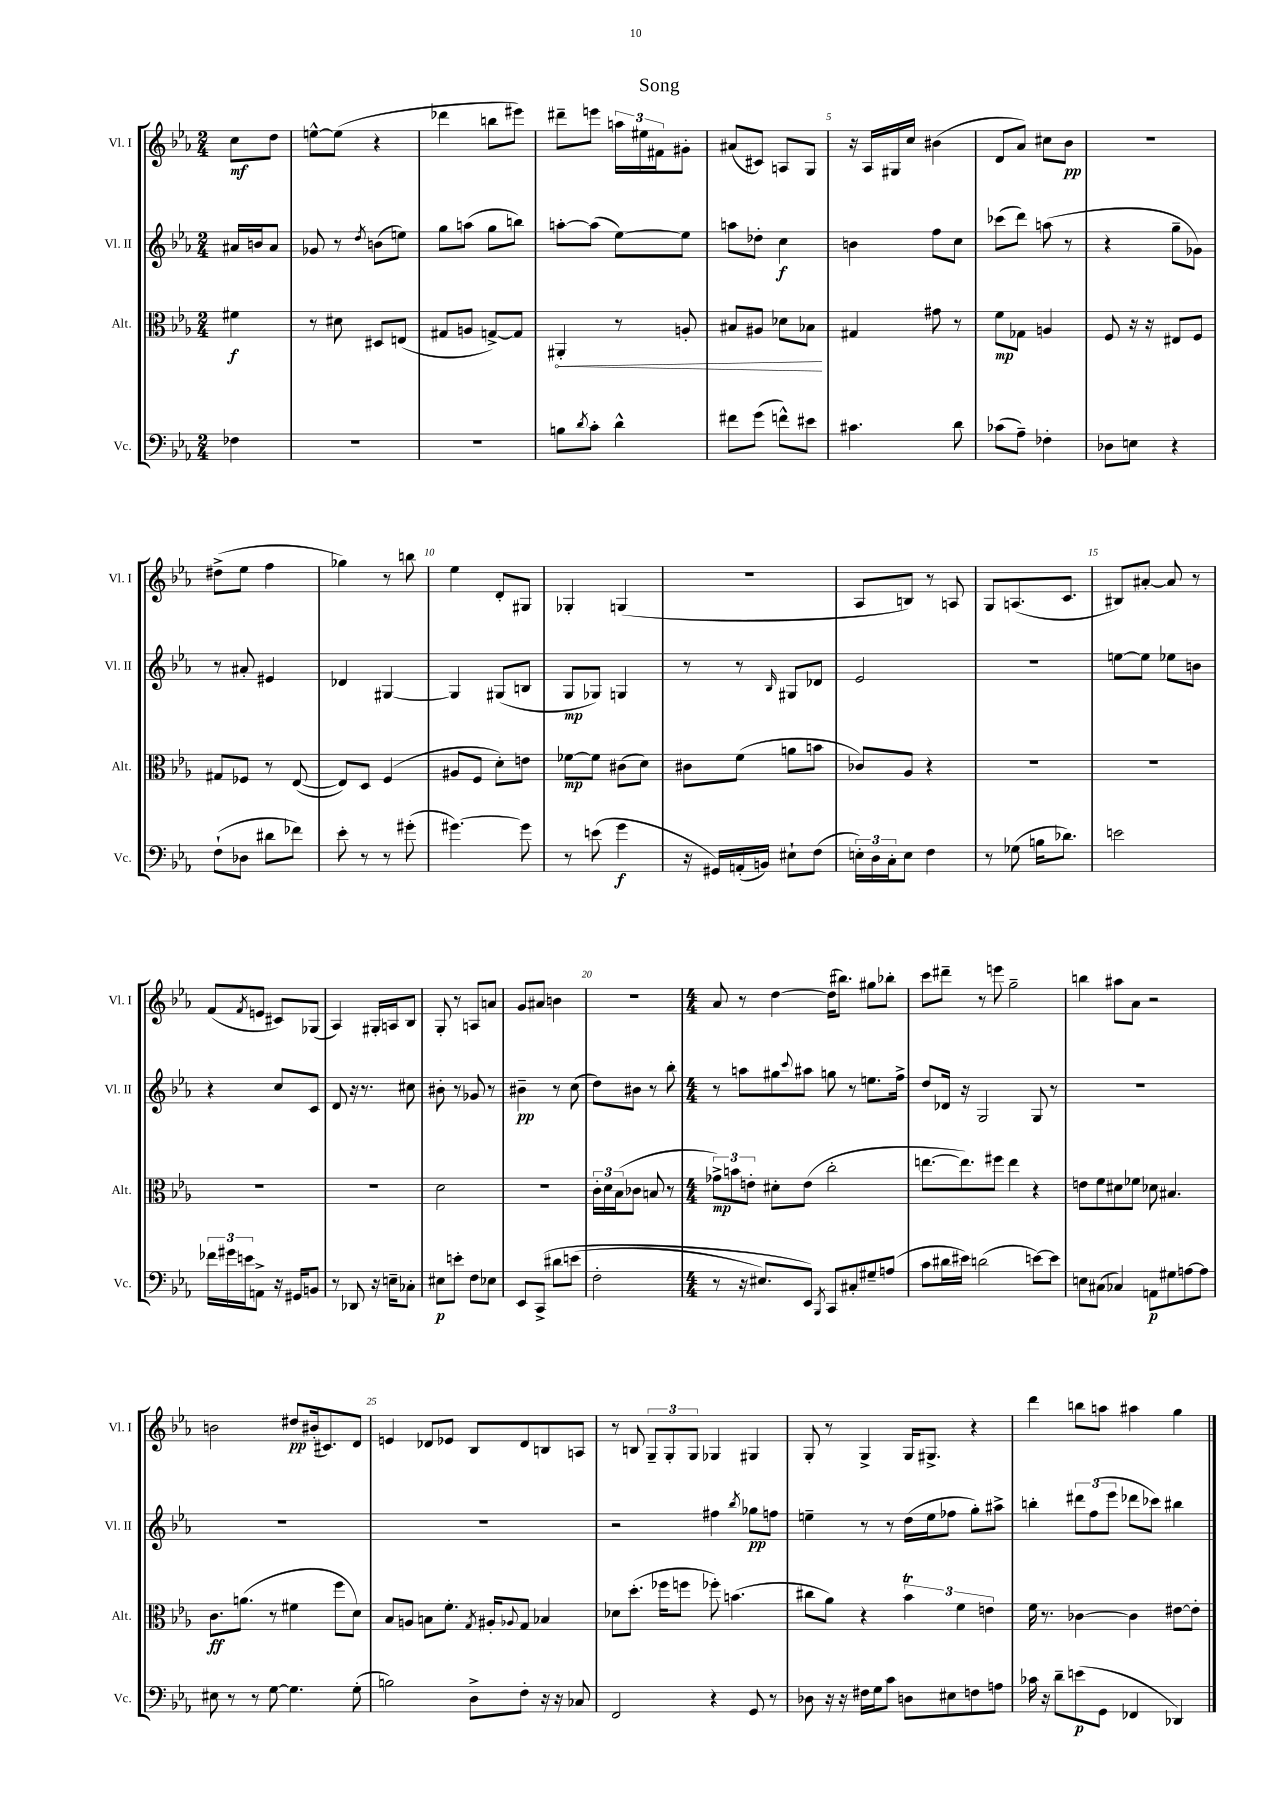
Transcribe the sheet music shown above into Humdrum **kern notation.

**kern	**kern	**kern	**kern
*staff4	*staff3	*staff2	*staff1
*clefF4	*clefC3	*clefG2	*clefG2
*k[b-e-a-]	*k[b-e-a-]	*k[b-e-a-]	*k[b-e-a-]
*M2/4	*M2/4	*M2/4	*M2/4
4F-\	4f#\	16a#/LL	8cc\L
.	.	16b/J	.
.	.	8a#/J	8dd\J
=	=	=	=
2r	8r	8g-/	[8ee^^\L
.	8d#\	8r	(8ee\]J
.	.	8qdd/	.
.	8D#/L	(8b\L	4r
.	(8E/J	8ee\J)	.
=	=	=	=
2r	8G#/L	8gg\L	4ddd-\
.	8A/J	(8aa\J	.
.	[8G^/L)	8gg\L	8bb\L
.	8G/]J	8bb\J)	8eee#\J)
=	=	=	=
8B\L	4AA#'/	[8aa'\L	8ddd#~\L
8qd/	.	.	.
8c'\J	.	(8aa\]J	8eee\J
4d^^\	8r	[8ee-\L)	24aa\LL
.	.	.	24ee#\
.	.	.	24f#\J
.	8A'/	8ee-\]J	8g#'\J
=	=	=	=
8f#\L	8B#/L	8aa\L	(8a#/L
(8g\J	8A#/J	8dd-'\J	8c#/J)
8f^^\L)	8d-\L	4cc\	8A/L
8e#\J	8B-\J	.	8G/J
=	=	=	=
4.c#\	4G#/	4b\	16r
.	.	.	16A-/LL
.	.	.	16G#/
.	.	.	16cc/JJ
.	8g#\	8ff\L	(4b#\
8d\	8r	8cc\J	.
=	=	=	=
(8c-\L	8f\L	(8ccc-\L	8d/L
8A-~\J)	8G-\J	8ddd\J)	8a-/J)
4F-'\	4A/	(8aa\	8cc#\L
.	.	8r	8b-\J
=	=	=	=
8D-\L	8F/	4r	2r
8E\J	16r	.	.
.	16r	.	.
4r	8E#/L	8gg~\L	.
.	8F/J	8g-\J)	.
=	=	=	=
(8F`\L	8G#/L	8r	(8dd#^\L
8D-\J	8F-/J	8a#'/	8ee-\J
8d#\L	8r	4e#/	4ff\
8f-\J)	([8E-/	.	.
=	=	=	=
8e-'\	8E-/]L)	4d-/	4gg-\)
8r	8D/J	.	.
8r	(4F/	[4G#/	8r
(8g#'\	.	.	8bb\
=	=	=	=
[4.g#\)	8A#/L	4G#/]	4ee-\
.	8F/J	.	.
.	8d'\L)	(8G#/L	8d'/L
8g#\]	8e\J	8B/J	8G#/J
=	=	=	=
8r	[8f-\L	8G/L	4G-'/
(8e\	8f-\]J	8G-/J)	.
4g\	(8c#\L	4G/	(4G/
.	8d\J)	.	.
=	=	=	=
16r	8c#\L	8r	2r
16GG#/LL)	.	.	.
(16AA'/	(8f\J	8r	.
16BB/JJ)	.	.	.
.	.	16qqB-/	.
8E#`\L	8a\L	8G#/L	.
(8F\J	8b\J	8d-/J	.
=	=	=	=
24E'\LL)	8c-/L)	2e-/	8A-/L
24D\	.	.	.
24C'\J	.	.	.
8E\J	8A-/J	.	8B/J)
4F\	4r	.	8r
.	.	.	8A/
=	=	=	=
8r	2r	2r	8G/L
(8G-\	.	.	(8.A/
16B\LK	.	.	.
8.d-\J)	.	.	8.c/J
=	=	=	=
2e\	2r	[8ee\L	8B#/L)
.	.	8ee\]J	[8a#'/J
.	.	8ee-\L	8a#/]
.	.	8b\J	8r
=	=	=	=
24f-\LL	2r	4r	(8f/L
24g#\	.	.	.
24e\J	.	.	.
.	.	.	8qf/
8AA^\J	.	.	8e/J
16r	.	8cc/L	8c#/L)
16GG#/LK	.	.	.
8BB/J	.	8c/J	(8G-/J
=	=	=	=
8r	2r	8d/	4A-/)
8DD-/	.	16r	.
.	.	8.r	.
16r	.	.	16G#'/LL
16E~\LK	.	.	16A/J
8C-'\J	.	8cc#\	8B-/J
=	=	=	=
8E#\L	2d\	8b#'\	8G'/
8e'\J	.	8r	8r
8F\L	.	8g-/	8A/L
8E-\J	.	8r	8a/J
=	=	=	=
8EE-/L	2r	4b#~\	8g/L
&(8CC^/J	.	.	8a#/J
8d#\L	.	8r	4b\
(8e\J	.	(8cc\	.
=	=	=	=
2F'\	24c'\LL	8dd\L)	2r
.	24d\	.	.
.	(24B-\J	.	.
.	8c-\J	8b#\J	.
.	8B/	8r	.
.	8r	8bb-'\	.
=	=	=	=
*M4/4	*M4/4	*M4/4	*M4/4
8r	12g-^\L)	8r	8a-/
.	12b\	.	.
16r	.	8aa\L	8r
.	12e'\J	.	.
8.E#/L)	.	.	.
.	8d#'\L	8gg#\	[4dd\
.	.	8qqccc/	.
8EE-/J&)	(8e\J	8aa#\J	.
8qBBB-/	.	.	.
8CC/L	2cc'\	8gg\	(16dd\]LK
.	.	.	8.bb#\J)
8C#'/	.	8r	.
8G#~/	.	8.ee\L	8gg#\L
(8A/J	.	.	8bb-'\J
.	.	16ff^\Jk	.
=	=	=	=
8c\L	[8.ee\L	8dd/L	8ccc\L
16d#\L	.	16d-/Jk	8ddd#~\J
16e#\JJ)	8.ee\])	16r	.
(2d\	.	2G/	8r
.	8ff#\J	.	8eee\
.	4ee\	.	2gg~\
[8e\L)	4r	8G/	.
8e\]J	.	8r	.
=	=	=	=
8E\L	8e\L	1r	4bb\
(8C#\J	8f\	.	.
4C-/)	8d#\	.	8aa#\L
.	8f-\J	.	8a-\J
8AA\L	8d-\	.	2r
8G#\	4.B#/	.	.
[8A\	.	.	.
8A\]J	.	.	.
=	=	=	=
8E#\	8.c\L	1r	2b\
8r	.	.	.
.	(8.a\J	.	.
8r	.	.	.
[8G\	8r	.	.
4.G\]	4f#\	.	8dd#/L
.	.	.	(16b#'/k
.	.	.	8.c#/)
.	8ff\L	.	.
(8G'\	8d\J)	.	8d/J
=	=	=	=
2B\)	8B-/L	1r	4e/
.	8A/J	.	.
.	8B\L	.	8d-/L
.	8.f'\J	.	8e-/J
8D^\L	.	.	8B-/L
.	8qG/	.	.
.	16A#'/LK	.	.
.	8qqA-/	.	.
8F'\J	8G/J	.	8d-/
16r	4B-/	.	8B/
16r	.	.	.
8C-/	.	.	8A/J
=	=	=	=
2FF/	8d-\L	2r	8r
.	(8.dd'\J	.	8B/
.	.	.	12G~/L
.	16ff-\LK	.	.
.	.	.	12G'/
.	8ff\J	.	.
.	.	.	12G/J
4r	8ff-'\)	4ff#\	4G-/
.	(4.b\	.	.
.	.	8qbb-/	.
8GG/	.	8gg-\L	4G#/
8r	.	8ff\J	.
=	=	=	=
8D-\	8cc#\L	4ee~\	8G'/
16r	8a-\J)	.	8r
16r	.	.	.
16F#\LL	4r	8r	4G^/
16G\J	.	.	.
8c\J	.	8r	.
8D\L	6b-\	(16dd\LL	16G/LK
.	.	16ee\J	8.G#^/J
8E#\	.	8ff-\J	.
.	6f\	.	.
8F\	.	8gg'\L)	4r
.	6e\	.	.
8A\J	.	8aa#^\J	.
=	=	=	=
16c-\	16f\	4bb'\	4ddd\
16r	8.r	.	.
8d~\L	.	.	.
(8e\	[4c-\	12ddd#\L	8bb\L
.	.	(12ff\	.
8GG\J	.	.	8aa\J
.	.	12eee-\J	.
4FF-/	4c-\]	8ddd-\L	4aa#\
.	.	8ccc-\J)	.
4DD-/)	[8e#\L	4bb#\	4gg\
.	8e#'\]J	.	.
==	==	==	==
*-	*-	*-	*-
